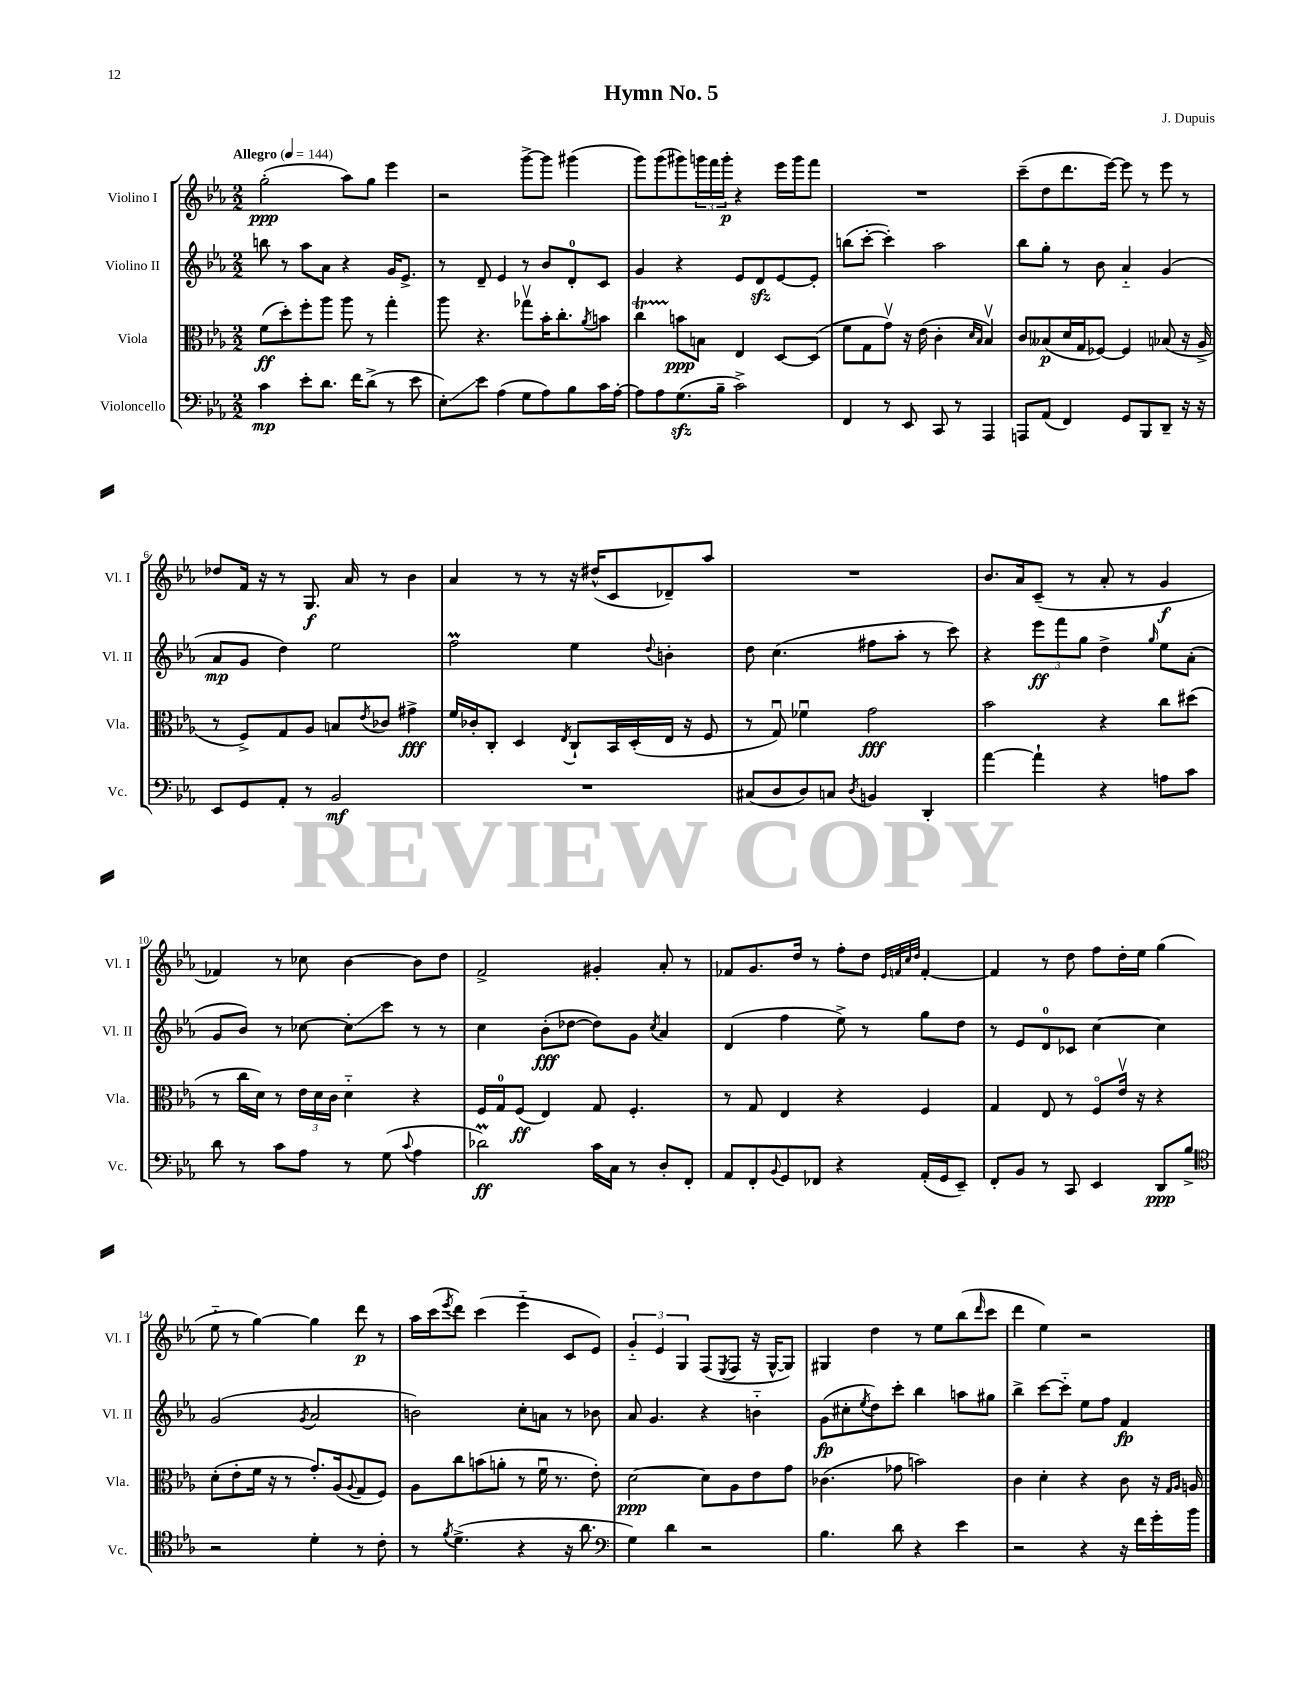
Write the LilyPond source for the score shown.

\header { title = "Hymn No. 5" composer = "J. Dupuis" }
<<
\new StaffGroup <<
\new Staff = "s0" \with { instrumentName = "Violino I" shortInstrumentName = "Vl. I" } {
    \clef treble \key ees \major \numericTimeSignature \time 2/2 \tempo "Allegro" 4 = 144
    g''2-.\ppp( aes''8) g''8 ees'''4 |
    r2 g'''8~-> g'''8 gis'''4( |
    g'''8) g'''8( gis'''8) \tuplet 3/2 { g'''16 f'''16 g'''16-.\p } r4 ees'''16 g'''16 f'''8 |
    R1 |
    c'''8--( d''8 d'''8. ees'''16~) ees'''8 r8 ees'''8 r8 |
    des''8 f'16 r16 r8 g8.\f aes'16 r8 bes'4 |
    aes'4 r8 r8 r16 dis''16-^( c'8 des'8--) aes''8 |
    R1 |
    bes'8. aes'16 c'8--( r8 aes'8-. r8 g'4\f |
    fes'4) r8 ces''8 bes'4~ bes'8 d''8 |
    f'2-> gis'4-. aes'8-. r8 |
    fes'8 g'8. d''16 r8 f''8-. d''8 \grace { ees'32 f'32 c''32 d''32 } f'4~-. |
    f'4 r8 d''8 f''8 d''16-. ees''16 g''4( |
    ees''8-_ r8 g''4~) g''4 d'''8\p r8 |
    aes''16 c'''16( \acciaccatura { ees'''8 } d'''8) c'''4( ees'''4-_ c'8 ees'8) |
    \tuplet 3/2 { g'4-_ ees'4 g4 } f8( \acciaccatura { ees8 } f8 r16 g16~-^ g8) |
    gis4 d''4 r8 ees''8 bes''8( \grace { d'''16 } c'''8 |
    d'''4 ees''4) r2 \bar "|." |
}
\new Staff = "s1" \with { instrumentName = "Violino II" shortInstrumentName = "Vl. II" } {
    \clef treble \key ees \major \numericTimeSignature \time 2/2
    b''8 r8 aes''8 aes'8 r4 g'16 ees'8.-> |
    r8 d'8-- ees'4 r8 bes'8 d'8-0-. c'8 |
    g'4 r4 ees'8 d'8\sfz ees'8~ ees'8-. |
    b''8( c'''8~-. c'''4-.) aes''2 |
    bes''8 g''8-. r8 bes'8 aes'4-_ g'4( |
    aes'8\mp g'8 d''4) ees''2 |
    f''2\prall ees''4 \appoggiatura { d''8 } b'4-. |
    d''8 c''4.( fis''8 aes''8-. r8 c'''8) |
    r4 \tuplet 3/2 { ees'''8\ff f'''8 g''8 } d''4-> \grace { g''16 } ees''8 aes'8-.( |
    g'8 bes'8) r8 ces''8~ ces''8-.\glissando c'''8 r8 r8 |
    c''4 bes'8-.\fff( des''8~ des''8) g'8 \acciaccatura { c''8 } aes'4 |
    d'4( f''4 ees''8->) r8 g''8 d''8 |
    r8 ees'8 d'8-0 ces'8 c''4~ c''4 |
    g'2( \acciaccatura { g'8 } aes'2 |
    b'2) c''8-. a'8 r8 bes'8 |
    aes'8 g'4. r4 b'4-_ |
    g'8\fp( cis''8-. \acciaccatura { ees''8 } d''8) c'''8-. bes''4 a''8 gis''8 |
    bes''4-> c'''8~ c'''8-_ ees''8 f''8 f'4\fp \bar "|." |
}
\new Staff = "s2" \with { instrumentName = "Viola" shortInstrumentName = "Vla." } {
    \clef alto \key ees \major \numericTimeSignature \time 2/2
    f'8\ff( d''8-.) f''8-. aes''8 aes''8 r8 g''4-. |
    aes''8 r4. ges''8\upbow bes'16-. c''8.-. \acciaccatura { aes'8 } b'8 |
    c''4\startTrillSpan b'8\stopTrillSpan\ppp b8 ees4 d8~ d8( |
    f'8 g8 g'8\upbow) r16 ees'16( c'4-. \grace { d'16 bes16 } bes4\upbow) |
    c'8 beses8\p( d'16 g16 fes8~) fes4 bes8( r16 aes16-> |
    r8 f8->) g8 aes8 b8 \acciaccatura { ees'8 } ces'8 gis'4->\fff |
    f'16 ces'16-. c8-. d4 \acciaccatura { ees8 } c8-! bes,16 d16-.( ees16 r16 f8 |
    r8 g8\downbow) fes'4\downbow g'2\fff |
    bes'2 r4 c''8 dis''8( |
    r8 c''16 d'16) r8 \tuplet 3/2 { ees'16 d'16 c'16 } d'4-_ r4 |
    f16 g16-0 f8\ff( ees4) g8 f4.-. |
    r8 g8 ees4 r4 f4 |
    g4 ees8 r8 f8\flageolet ees'16\upbow r16 r4 |
    d'8-.( ees'8-. f'16 r16 r8 g'8.-.) aes16( \appoggiatura { aes8 } g8 f8) |
    aes8 c''8 b'8( a'8-. r8 f'16\downbow r8. ees'8-.) |
    d'2~\ppp d'8 aes8 ees'8 g'8 |
    ces'4.( ges'8 b'2) |
    c'4 d'4-. r4 c'8 r16 \grace { g16 aes16 } a16 \bar "|." |
}
\new Staff = "s3" \with { instrumentName = "Violoncello" shortInstrumentName = "Vc." } {
    \clef bass \key ees \major \numericTimeSignature \time 2/2
    c'4\mp ees'8-. d'8. f'16 d'8->( r8 ees'8 |
    ees8-.\glissando) ees'8 aes4( g8 aes8) bes8 c'16 aes16~-. |
    aes8 aes8 g8.\sfz( bes16-- c'2->) |
    f,4 r8 ees,8 c,8 r8 aes,,4 |
    a,,8 aes,8( f,4) g,8 bes,,8 d,8-- r16 r16 |
    ees,8 g,8 aes,8-. r8 bes,2\mf |
    R1 |
    cis8( d8 d8) c8 \acciaccatura { d8 } b,4 d,4-. |
    aes'4~ aes'4-! r4 a8 c'8 |
    d'8 r8 c'8 aes8 r8 g8( \appoggiatura { c'8 } aes4 |
    des'2\prall\ff) c'16 c16 r8 d8-. f,8-. |
    aes,8 f,8-. \appoggiatura { bes,8 } g,8 fes,8 r4 aes,16-.( g,16 ees,8--) |
    f,8-. bes,8 r8 c,8 ees,4 d,8\ppp bes8-> |
    \clef tenor r2 d'4-. r8 c'8-. |
    r8 \acciaccatura { f'8 } d'4.->( r4 r16 aes'8. |
    \clef bass g4) d'4 r2 |
    bes4. d'8 r4 ees'4 |
    r2 r4 r16 f'16 g'16-. bes'16 \bar "|." |
}
>>
>>
